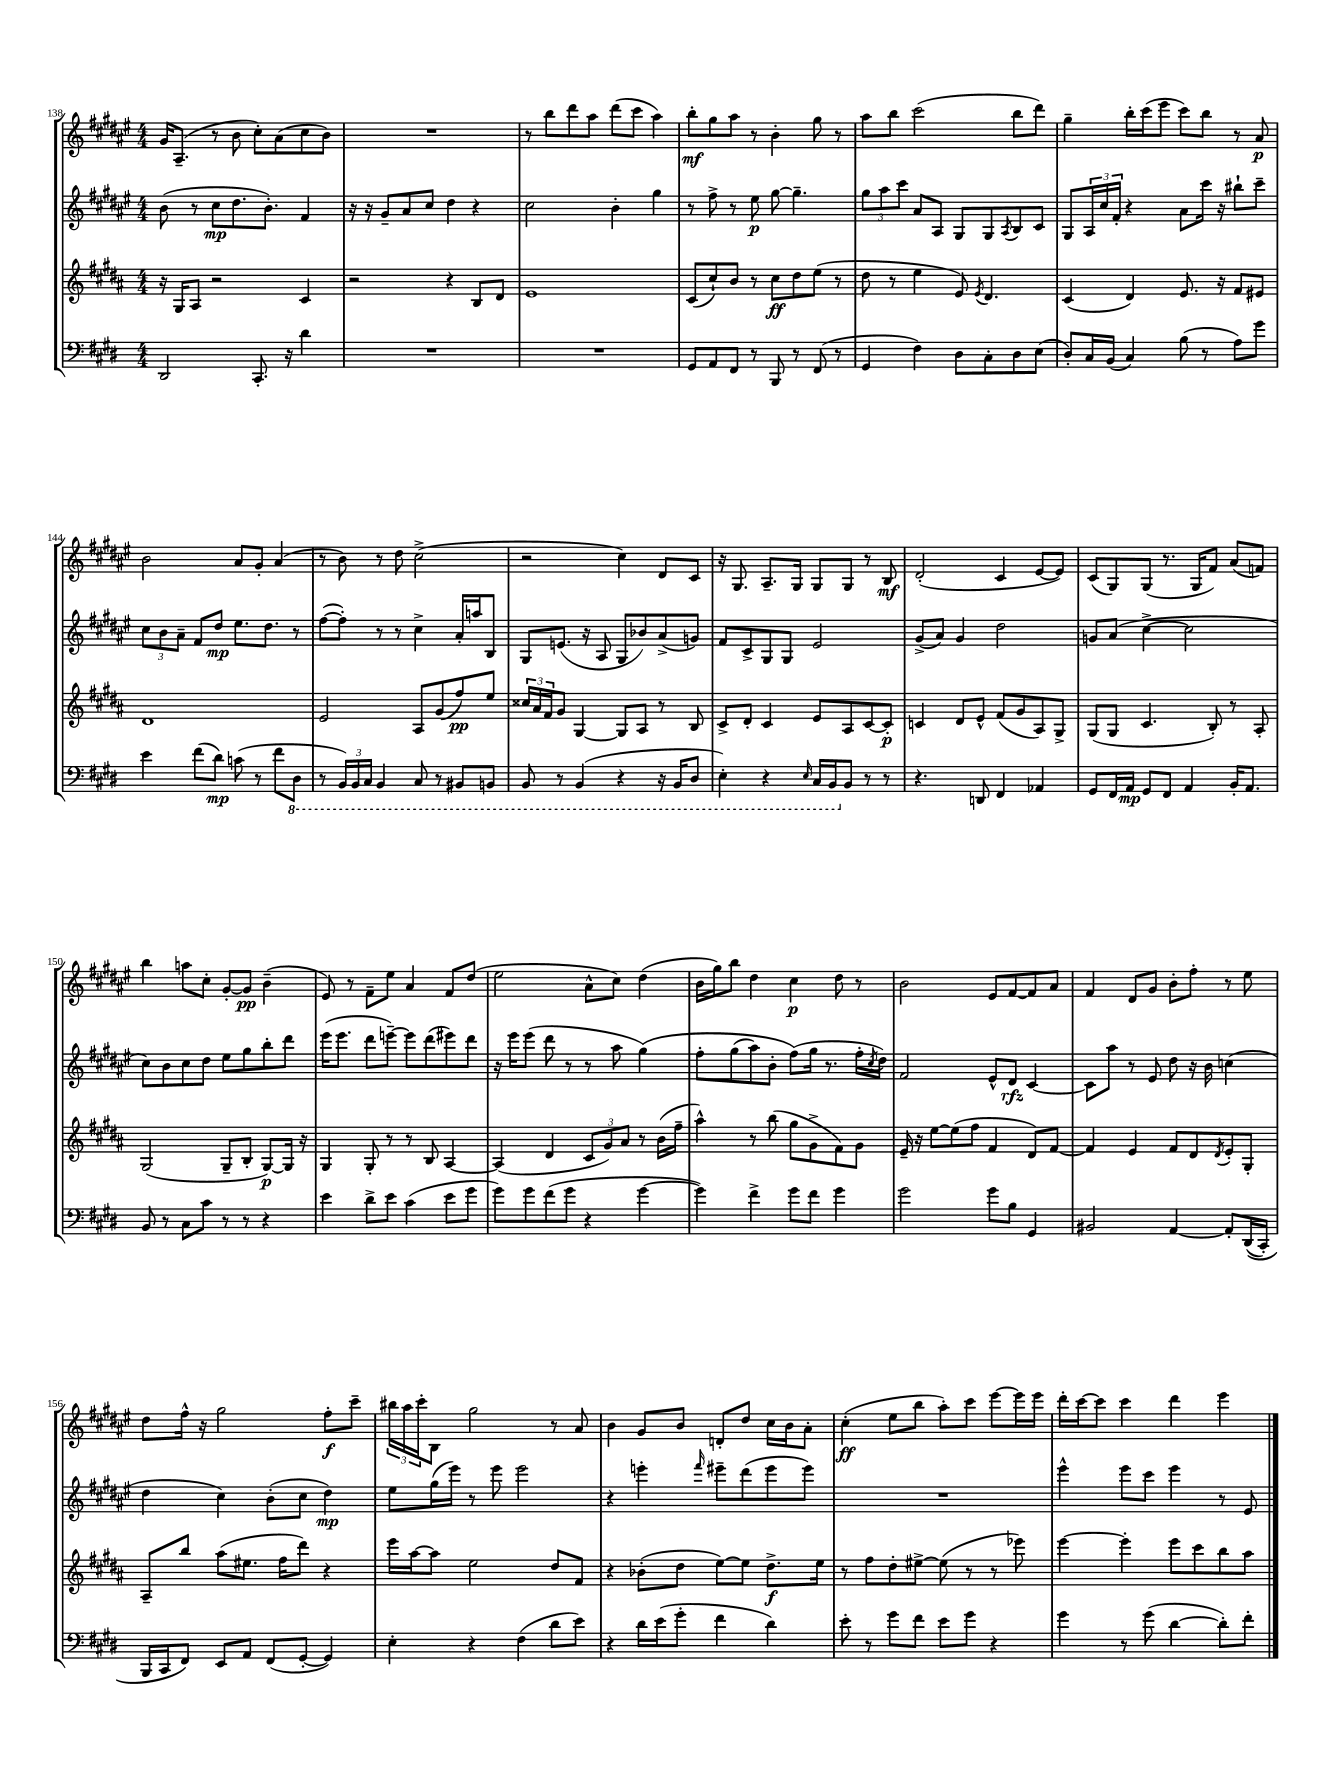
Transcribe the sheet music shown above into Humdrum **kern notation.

**kern	**dynam	**kern	**dynam	**kern	**dynam	**kern	**dynam
*part4	*part4	*part3	*part3	*part2	*part2	*part1	*part1
*staff4	*staff4	*staff3	*staff3	*staff2	*staff2	*staff1	*staff1
*clefF4	*	*clefG2	*	*clefG2	*	*clefG2	*
*k[f#c#g#d#]	*	*k[f#c#g#d#a#]	*	*k[f#c#g#d#a#e#]	*	*k[f#c#g#d#a#e#]	*
*M4/4	*	*M4/4	*	*M4/4	*	*M4/4	*
=138	=138	=138	=138	=138	=138	=138	=138
2DD#/	.	16r	.	(8b\	.	16g#/KL	.
.	.	16G#/KL	.	.	.	(8.A#~/J	.
.	.	8A#/J	.	8r	.	.	.
.	.	2r	.	8cc#\L	mp	8r	.
.	.	.	.	8.dd#\	.	8b\	.
8.CC#'/	.	.	.	.	.	8cc#'\L)	.
.	.	.	.	8.b'\J)	.	.	.
.	.	.	.	.	.	(8a#\	.
16r	.	.	.	.	.	.	.
4d#\	.	4c#/	.	4f#/	.	8cc#\	.
.	.	.	.	.	.	8b\J)	.
=139	=139	=139	=139	=139	=139	=139	=139
1r	.	2r	.	16r	.	1r	.
.	.	.	.	16r	.	.	.
.	.	.	.	8g#~/L	.	.	.
.	.	.	.	8a#/	.	.	.
.	.	.	.	8cc#/J	.	.	.
.	.	4r	.	4dd#\	.	.	.
.	.	8B/L	.	4r	.	.	.
.	.	8d#/J	.	.	.	.	.
=140	=140	=140	=140	=140	=140	=140	=140
1r	.	1e	.	2cc#\	.	8r	.
.	.	.	.	.	.	8bb\L	.
.	.	.	.	.	.	8ddd#\	.
.	.	.	.	.	.	8aa#\J	.
.	.	.	.	4b'\	.	(8ddd#\L	.
.	.	.	.	.	.	8ccc#\J	.
.	.	.	.	4gg#\	.	4aa#\)	.
=141	=141	=141	=141	=141	=141	=141	=141
8GG#/L	.	(8c#/L	.	8r	.	8bb'\L	mf
8AA/	.	8cc#`/)	.	8ff#^\	.	8gg#\	.
8FF#/J	.	8b/J	.	8r	.	8aa#\J	.
8r	.	8r	.	8ee#\	p	8r	.
8BBB/	.	8cc#\L	ff	[8gg#\	.	4b'\	.
8r	.	8dd#\	.	4.gg#~\]	.	.	.
(8FF#/	.	(8ee\J	.	.	.	8gg#\	.
8r	.	8r	.	.	.	8r	.
=142	=142	=142	=142	=142	=142	=142	=142
4GG#/	.	8dd#\	.	12gg#\L	.	8aa#\L	.
.	.	.	.	12aa#\	.	.	.
.	.	8r	.	.	.	8bb\J	.
.	.	.	.	12ccc#\J	.	.	.
4F#\)	.	4ee\	.	8a#/L	.	(2ccc#\	.
.	.	.	.	8A#/J	.	.	.
8D#\L	.	8e/)	.	8G#/L	.	.	.
.	.	8qe/	.	.	.	.	.
8C#'\	.	4.d#/	.	8G#/	.	.	.
.	.	.	.	8qA#/	.	.	.
8D#\	.	.	.	8B/	.	8bb\L	.
(8E\J	.	.	.	8c#/J	.	8ddd#\J)	.
=143	=143	=143	=143	=143	=143	=143	=143
8D#'/L)	.	(4c#/	.	8G#/L	.	4gg#~\	.
16C#/L	.	.	.	24A#/L	.	.	.
.	.	.	.	24cc#/	.	.	.
(16BB/JJ	.	.	.	.	.	.	.
.	.	.	.	24f#'/JJ	.	.	.
4C#/)	.	4d#/)	.	4r	.	16bb'\LL	.
.	.	.	.	.	.	(16ccc#\J	.
.	.	.	.	.	.	8eee#\J	.
(8B\	.	8.e/	.	8a#\L	.	8ccc#\L)	.
8r	.	.	.	16ccc#\Jk	.	8bb\J	.
.	.	16r	.	16r	.	.	.
8A\L)	.	8f#/L	.	8bb#X`\L	.	8r	.
8g#\J	.	8e#X/J	.	8ccc#~\J	.	8a#/	p
!!LO:LB:g=z
=144	=144	=144	=144	=144	=144	=144	=144
4e\	.	1d#	.	12cc#\L	.	2b\	.
.	.	.	.	12b\	.	.	.
.	.	.	.	12a#~\J	.	.	.
(8f#\L	.	.	.	8f#/L	.	.	.
8d#\J)	mp	.	.	8dd#/J	mp	.	.
(8cn\	.	.	.	8.ee#\L	.	8a#/L	.
8r	.	.	.	.	.	8g#'/J	.
.	.	.	.	8.dd#\J	.	.	.
8f#\L	.	.	.	.	.	(4a#/	.
*8ba	*	*	*	*	*	*	*
8DD#\J	.	.	.	8r	.	.	.
=145	=145	=145	=145	=145	=145	=145	=145
8r	.	2e/	.	([8ff#\L	.	8r	.
24BBB/LL)	.	.	.	8ff#'\J])	.	8b\)	.
24BBB/	.	.	.	.	.	.	.
24CC#/JJ	.	.	.	.	.	.	.
4BBB/	.	.	.	8r	.	8r	.
.	.	.	.	8r	.	8dd#\	.
8CC#/	.	8A#/L	.	4cc#^\	.	(2cc#^\	.
8r	.	(8g#/	.	.	.	.	.
8BBB#X/L	.	8ff#/)	pp	16a#'/LL	.	.	.
.	.	.	.	16aan/J	.	.	.
8BBBn/J	.	8ee/J	.	8B/J	.	.	.
=146	=146	=146	=146	=146	=146	=146	=146
8BBB/	.	24cc##X/LL	.	8G#/L	.	2r	.
.	.	24a#/	.	.	.	.	.
.	.	24f#/J	.	.	.	.	.
8r	.	8g#/J	.	(8.en/J	.	.	.
(4BBB/	.	[4G#/	.	.	.	.	.
.	.	.	.	16r	.	.	.
.	.	.	.	8A#/	.	.	.
4r	.	8G#/L]	.	8G#/L	.	4cc#\)	.
.	.	8A#/J	.	8b-X/)	.	.	.
16r	.	8r	.	(8a#^/	.	8d#/L	.
16BBB/KL	.	.	.	.	.	.	.
8DD#/J	.	8B/	.	8gn/J)	.	8c#/J	.
=147	=147	=147	=147	=147	=147	=147	=147
4EE'\)	.	8c#^/L	.	8f#/L	.	16r	.
.	.	.	.	.	.	8.G#/	.
.	.	8d#'/J	.	8c#^/	.	.	.
4r	.	4c#/	.	8G#/	.	8.A#~/L	.
.	.	.	.	8G#/J	.	.	.
.	.	.	.	.	.	16G#/Jk	.
16qqEE/	.	.	.	.	.	.	.
16CC#/LL	.	8e/L	.	2e#/	.	8G#/L	.
16BBB/J	.	.	.	.	.	.	.
*X8ba	*	*	*	*	*	*	*
8BB/J	.	8A#/	.	.	.	8G#/J	.
8r	.	[8c#/	.	.	.	8r	.
8r	.	8c#'/J]	p	.	.	8B/	mf
=148	=148	=148	=148	=148	=148	=148	=148
4.r	.	4cn/	.	(8g#^/L	.	(2d#'/	.
.	.	.	.	8a#/J)	.	.	.
.	.	8d#/L	.	4g#/	.	.	.
8DDn/	.	8e^^/J	.	.	.	.	.
4FF#/	.	(8f#/L	.	2dd#\	.	4c#/	.
.	.	8g#/	.	.	.	.	.
4AA-X/	.	8A#/)	.	.	.	[8e#/L	.
.	.	8G#^/J	.	.	.	8e#/J])	.
=149	=149	=149	=149	=149	=149	=149	=149
8GG#/L	.	(8G#/L	.	8gn/L	.	(8c#/L	.
16FF#/L	.	8G#/J	.	(8a#/J	.	8G#/)	.
16AA/JJ	mp	.	.	.	.	.	.
8GG#/L	.	4.c#/	.	[4cc#^\	.	(8G#/J	.
8FF#/J	.	.	.	.	.	8.r	.
4AA/	.	.	.	2cc#\]	.	.	.
.	.	.	.	.	.	16G#/KL	.
.	.	8B'/)	.	.	.	8f#/J)	.
16BB'/KL	.	8r	.	.	.	(8a#/L	.
8.AA/J	.	.	.	.	.	.	.
.	.	8A#'/	.	.	.	8fn/J)	.
!!LO:LB:g=z
=150	=150	=150	=150	=150	=150	=150	=150
8BB/	.	(2G#/	.	8cc#\L)	.	4bb\	.
8r	.	.	.	8b\	.	.	.
8C#\L	.	.	.	8cc#\	.	8aan\L	.
8c#\J	.	.	.	8dd#\J	.	8cc#'\J	.
8r	.	8G#~/L	.	8ee#\L	.	[8g#'/L	.
8r	.	8B'/J	.	8gg#\	.	8g#/J]	pp
4r	.	[8G#/L)	p	8bb'\	.	(4b~\	.
.	.	16G#/Jk]	.	8ddd#\J	.	.	.
.	.	16r	.	.	.	.	.
=151	=151	=151	=151	=151	=151	=151	=151
4e\	.	4G#/	.	(16eee#\KL	.	8e#/)	.
.	.	.	.	8.eee#\J	.	.	.
.	.	.	.	.	.	8r	.
8d#^\L	.	8G#'/	.	8ddd#\L	.	8f#~\L	.
8e\J	.	8r	.	[8eeen~\J)	.	8ee#\J	.
(4c#\	.	8r	.	8eee\L]	.	4a#/	.
.	.	8B/	.	(8ddd#\	.	.	.
8e\L	.	[4A#/	.	8eee#X\)	.	8f#/L	.
8g#\J	.	.	.	8ddd#\J	.	(8dd#/J	.
=152	=152	=152	=152	=152	=152	=152	=152
8g#\L)	.	(4A#/]	.	16r	.	2ee#\	.
.	.	.	.	16eee#\KL	.	.	.
8g#\	.	.	.	(8eee#\J	.	.	.
(8f#\	.	4d#/	.	8ddd#\	.	.	.
8g#\J	.	.	.	8r	.	.	.
4r	.	12c#/L	.	8r	.	8a#^^\L	.
.	.	12g#/)	.	.	.	.	.
.	.	.	.	8aa#\	.	8cc#\J)	.
.	.	12a#/J	.	.	.	.	.
[4g#\	.	8r	.	(4gg#\)	.	(4dd#\	.
.	.	(16b\LL	.	.	.	.	.
.	.	16ff#~\JJ	.	.	.	.	.
=153	=153	=153	=153	=153	=153	=153	=153
4g#\])	.	4aa#^^\)	.	8ff#'\L	.	16b\LL	.
.	.	.	.	.	.	16gg#\J)	.
.	.	.	.	(8gg#\	.	8bb\J	.
4f#^\	.	8r	.	8aa#\)	.	4dd#\	.
.	.	(8bb\	.	8b'\J	.	.	.
8g#\L	.	8gg#\L	.	(8ff#\L)	.	4cc#\	p
8f#\J	.	8g#^\	.	16gg#\Jk	.	.	.
.	.	.	.	8.r	.	.	.
4g#\	.	8f#\)	.	.	.	8dd#\	.
.	.	8g#\J	.	16ff#'\LL	.	8r	.
.	.	.	.	8qcc#/	.	.	.
.	.	.	.	16dd#\JJ)	.	.	.
=154	=154	=154	=154	=154	=154	=154	=154
2g#\	.	16e~/	.	2f#/	.	2b\	.
.	.	16r	.	.	.	.	.
.	.	[8ee\L	.	.	.	.	.
.	.	(8ee\]	.	.	.	.	.
.	.	8ff#\J	.	.	.	.	.
8g#\L	.	4f#/	.	8e#^^/L	.	8e#/L	.
8B\J	.	.	.	8d#/J	rfz	[8f#/	.
4GG#/	.	8d#/L)	.	[4c#/	.	8f#/]	.
.	.	[8f#/J	.	.	.	8a#/J	.
=155	=155	=155	=155	=155	=155	=155	=155
2BB#X/	.	4f#/]	.	8c#\L]	.	4f#/	.
.	.	.	.	8aa#\J	.	.	.
.	.	4e/	.	8r	.	8d#/L	.
.	.	.	.	8e#/	.	8g#/J	.
[4AA/	.	8f#/L	.	8dd#\	.	8b'\L	.
.	.	8d#/	.	16r	.	8ff#'\J	.
.	.	.	.	16b\	.	.	.
.	.	8qd#/	.	.	.	.	.
8AA'/L]	.	8e'/	.	(4ccn\	.	8r	.
((16DD#/L	.	8G#'/J	.	.	.	8ee#\	.
16CC#'/JJ)	.	.	.	.	.	.	.
!!LO:LB:g=z
=156	=156	=156	=156	=156	=156	=156	=156
16BBB/LL	.	8A#~/L	.	4dd#\	.	8dd#\L	.
16CC#/J	.	.	.	.	.	.	.
8FF#/J)	.	8bb/J	.	.	.	16ff#^^\Jk	.
.	.	.	.	.	.	16r	.
8EE/L	.	(8aa#\L	.	4cc#\)	.	2gg#\	.
8AA/J	.	8.ee#X\J	.	.	.	.	.
(8FF#/L	.	.	.	(8b'\L	.	.	.
.	.	16ff#\KL	.	.	.	.	.
[8GG#'/J	.	8ddd#\J)	.	8cc#\J	.	.	.
4GG#/])	.	4r	.	4dd#\)	mp	8ff#'\L	f
.	.	.	.	.	.	8ccc#~\J	.
=157	=157	=157	=157	=157	=157	=157	=157
4E'\	.	16eee\LL	.	8ee#\L	.	24bb#X\LL	.
.	.	.	.	.	.	24aa#\	.
.	.	[16aa#\J	.	.	.	.	.
.	.	.	.	.	.	24ccc#'\J	.
.	.	8aa#\J]	.	(16gg#\L	.	8B\J	.
.	.	.	.	16eee#\JJ)	.	.	.
4r	.	2ee\	.	8r	.	2gg#\	.
.	.	.	.	8eee#\	.	.	.
(4F#\	.	.	.	2eee#\	.	.	.
8d#\L	.	8dd#/L	.	.	.	8r	.
8e\J)	.	8f#/J	.	.	.	8a#/	.
=158	=158	=158	=158	=158	=158	=158	=158
4r	.	4r	.	4r	.	4b\	.
16d#\LL	.	(8b-X'\L	.	4eeen'\	.	8g#/L	.
(16e\J	.	.	.	.	.	.	.
8g#'\J	.	8dd#\J	.	.	.	8b/J	.
.	.	.	.	16qqfff#/	.	.	.
4f#\	.	[8ee\L)	.	8eee#X~\L	.	8dn'/L	.
.	.	8ee\J]	.	(8ddd#\	.	8dd#/J	.
4d#\)	.	8.dd#^\L	f	8eee#\	.	16cc#\LL	.
.	.	.	.	.	.	16b\J	.
.	.	.	.	8eee#\J)	.	8a#'\J	.
.	.	16ee\Jk	.	.	.	.	.
=159	=159	=159	=159	=159	=159	=159	=159
8e'\	.	8r	.	1r	.	(4cc#'\	ff
8r	.	8ff#\L	.	.	.	.	.
8g#\L	.	8dd#'\	.	.	.	8ee#\L	.
8f#\J	.	[8ee#X^\J	.	.	.	8bb\J	.
8e\L	.	(8ee#\]	.	.	.	8aa#'\L)	.
8g#\J	.	8r	.	.	.	8ccc#\J	.
4r	.	8r	.	.	.	[8eee#\L	.
.	.	8eee-X\)	.	.	.	16eee#\L]	.
.	.	.	.	.	.	16eee#\JJ	.
=160	=160	=160	=160	=160	=160	=160	=160
4g#\	.	[4eee\	.	4eee#^^\	.	16ddd#'\LL	.
.	.	.	.	.	.	[16ccc#\J	.
.	.	.	.	.	.	8ccc#\J]	.
8r	.	4eee'\]	.	8eee#\L	.	4ccc#\	.
(8g#\	.	.	.	8ccc#\J	.	.	.
[4d#\	.	8eee\L	.	4eee#\	.	4ddd#\	.
.	.	8ccc#\	.	.	.	.	.
8d#'\L])	.	8bb\	.	8r	.	4eee#\	.
8f#'\J	.	8aa#\J	.	8e#/	.	.	.
==	==	==	==	==	==	==	==
*-	*-	*-	*-	*-	*-	*-	*-
